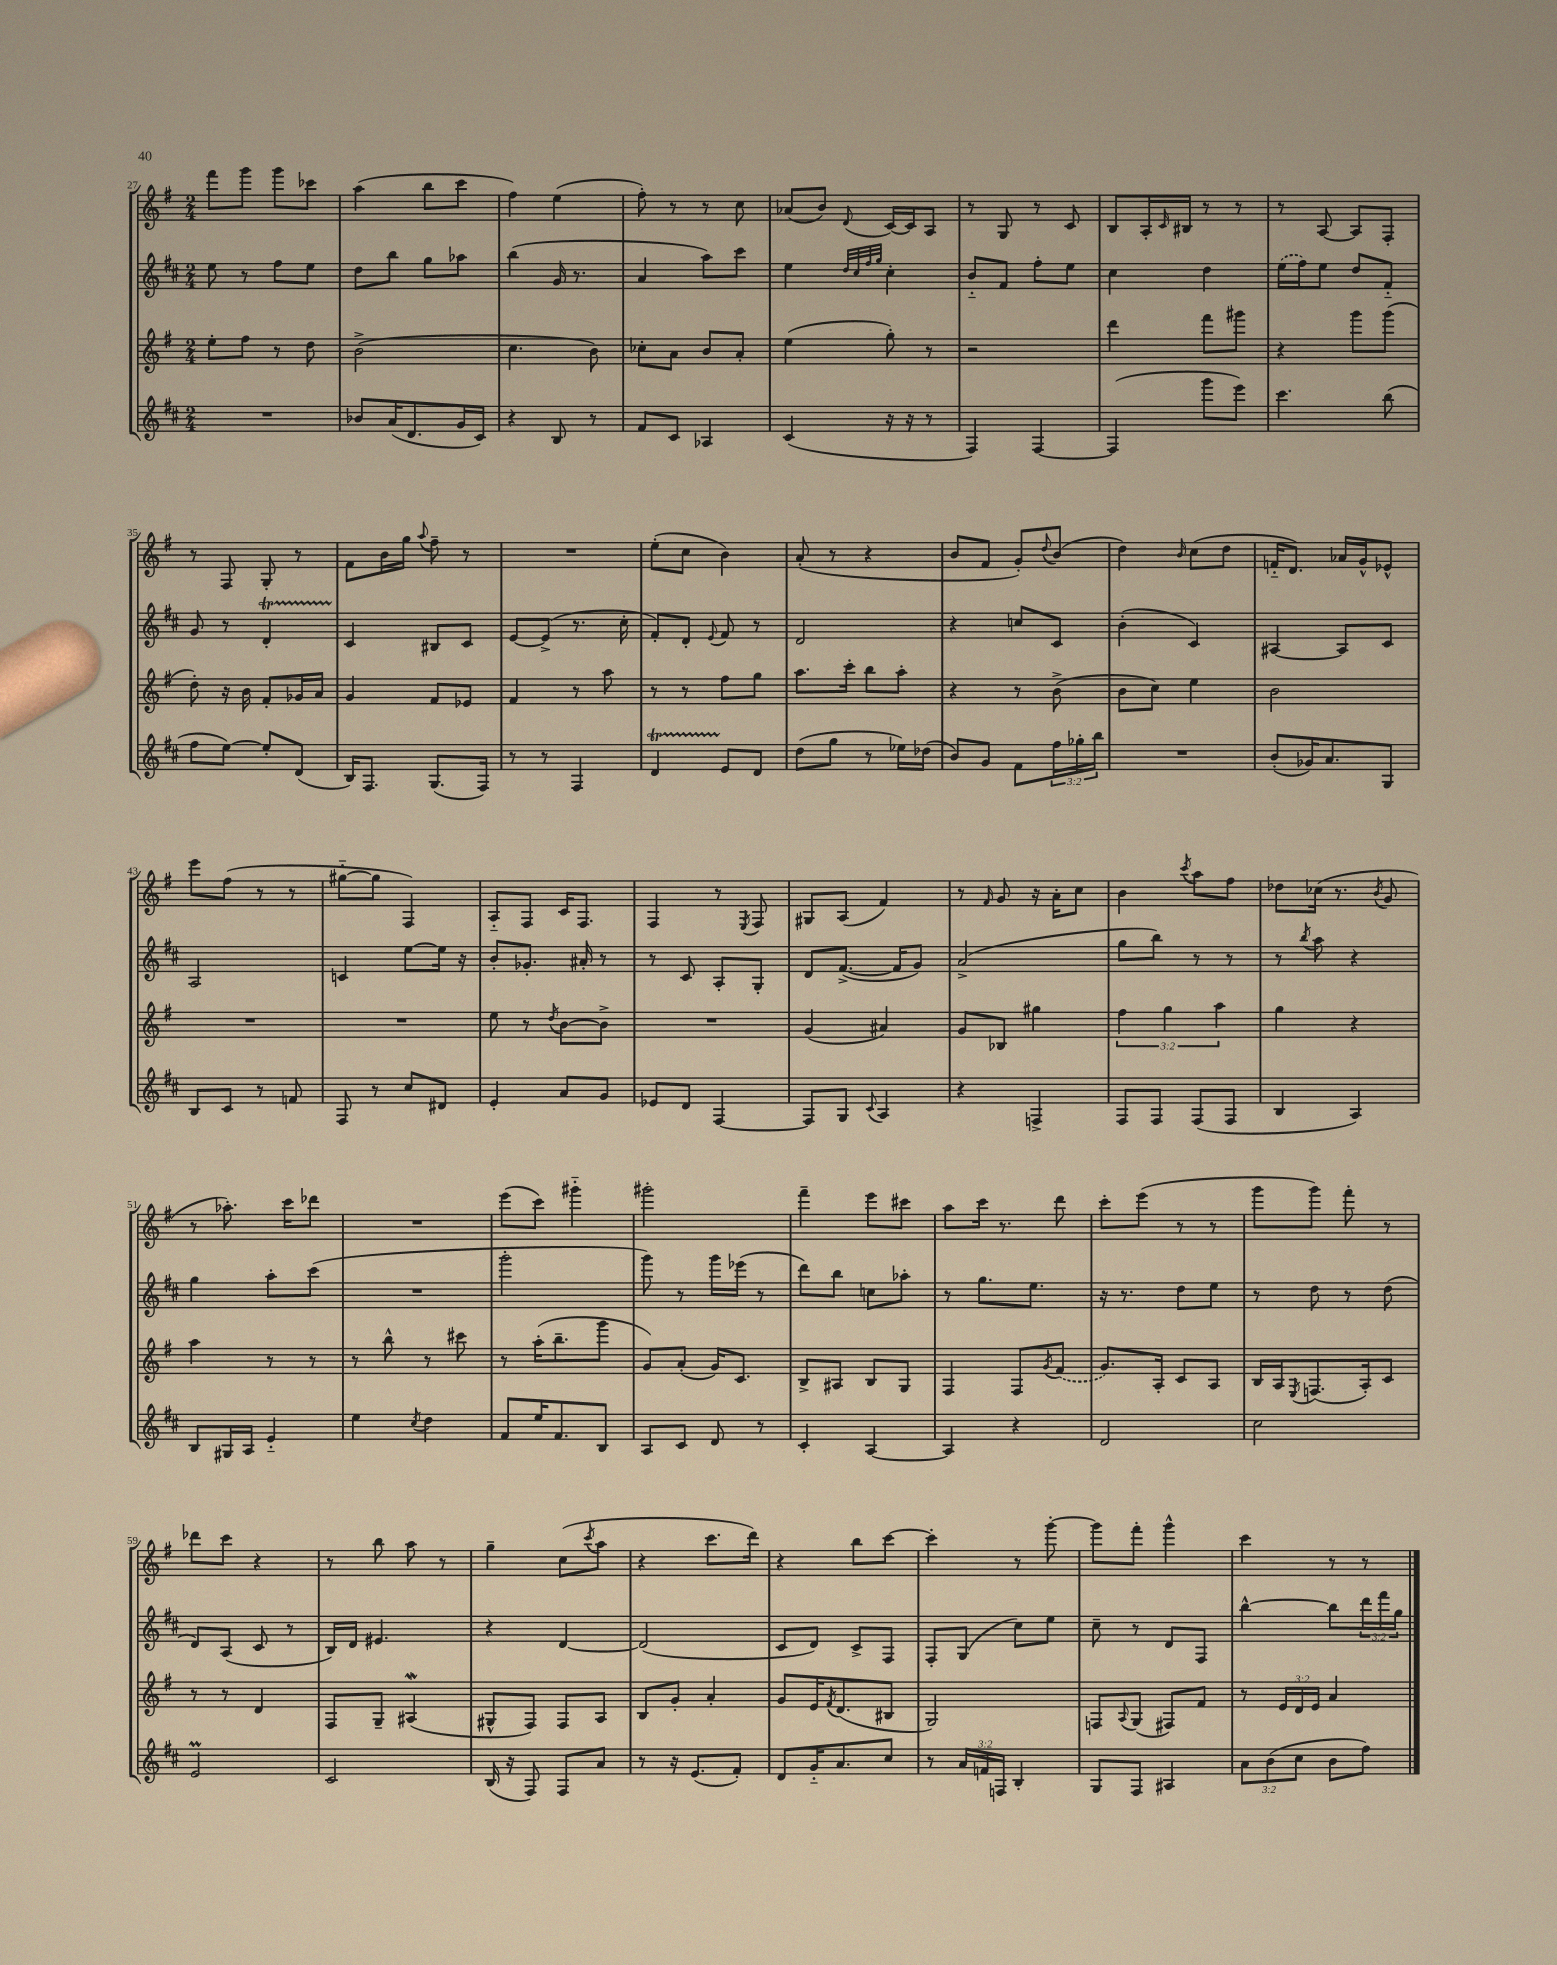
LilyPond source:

<<
\new StaffGroup <<
\new Staff = "s0" {
    \clef treble \key g \major \numericTimeSignature \time 2/4
    fis'''8 g'''8 g'''8 ces'''8 |
    a''4( b''8 c'''8 |
    fis''4) e''4( |
    fis''8-.) r8 r8 c''8 |
    aes'8( b'8) \appoggiatura { d'8 } c'16~ c'16 a8 |
    r8 g8 r8 c'8 |
    b8 a16-. \grace { c'16 } bis16 r8 r8 |
    r8 a8~ a8 fis8-. |
    r8 fis8 g8-. r8 |
    fis'8 b'16 g''16 \appoggiatura { a''8 } fis''8-- r8 |
    R2 |
    e''8-.( c''8 b'4) |
    a'8-.( r8 r4 |
    b'8 fis'8 g'8-.) \appoggiatura { d''8 } b'8( |
    d''4) \grace { b'16 } c''8( d''8 |
    f'16-_ d'8.) aes'16 g'16-^ ees'8-^ |
    e'''8 fis''8( r8 r8 |
    gis''8~-_ gis''8 fis4) |
    a8-_ fis8 c'16 fis8. |
    fis4 r8 \acciaccatura { e8 } fis8 |
    gis8 a8( fis'4) |
    r8 \grace { fis'16 } g'8 r16 a'16-. c''8 |
    b'4 \acciaccatura { c'''8 } a''8 fis''8 |
    des''8 ces''16( r8. \acciaccatura { b'8 } g'8 |
    r8 aes''8.-.) c'''16 des'''8 |
    R2 |
    e'''8( c'''8) gis'''4-_ |
    gis'''2-. |
    fis'''4-- e'''8 cis'''8 |
    a''8 c'''16 r8. d'''8 |
    c'''8-. e'''8( r8 r8 |
    g'''8 g'''8) fis'''8-. r8 |
    des'''8 c'''8 r4 |
    r8 b''8 a''8 r8 |
    g''4-- c''8( \acciaccatura { c'''8 } a''8 |
    r4 c'''8. d'''16) |
    r4 b''8 c'''8~ |
    c'''4-. r8 g'''8~-. |
    g'''8 fis'''8-. g'''4-^ |
    c'''4 r8 r8 \bar "|." |
}
\new Staff = "s1" {
    \clef treble \key d \major \numericTimeSignature \time 2/4 \override Staff.TupletNumber.text = #tuplet-number::calc-fraction-text
    e''8 r8 fis''8 e''8 |
    d''8 b''8 g''8 aes''8 |
    b''4( g'16 r8. |
    a'4 a''8) cis'''8 |
    e''4 \grace { d''32 cis''32 fis''32 g''32 } cis''4-. |
    b'8-_ fis'8 fis''8-. e''8 |
    cis''4 d''4 |
    \once \slurDashed e''16( fis''16) e''8 d''8 fis'8-_ |
    g'8 r8 d'4-.\startTrillSpan |
    cis'4\stopTrillSpan bis8 cis'8 |
    e'8~ e'8->( r8. cis''16-. |
    fis'8-.) d'8-. \appoggiatura { e'8 } fis'8 r8 |
    d'2 |
    r4 c''8 cis'8 |
    b'4-.( cis'4) |
    ais4~ ais8 cis'8 |
    a2 |
    c'4 e''8~ e''16 r16 |
    b'8-. ges'8.-. ais'16-. r8 |
    r8 cis'8 a8-. g8-. |
    d'8 fis'8.~->( fis'16 g'8) |
    a'2->( |
    g''8 b''8) r8 r8 |
    r8 \acciaccatura { b''8 } a''8 r4 |
    g''4 a''8-. cis'''8( |
    R2 |
    g'''2-. |
    g'''8) r8 g'''16 ees'''16( r8 |
    d'''8) b''8 c''8 aes''8-. |
    r8 g''8. e''8. |
    r16 r8. d''8 e''8 |
    r8 d''8 r8 d''8( |
    d'8) a8( cis'8 r8 |
    b16) d'16 eis'4. |
    r4 d'4~ |
    d'2( |
    cis'8 d'8) cis'8-> fis8 |
    fis8-. g8( cis''8) e''8 |
    cis''8-- r8 d'8 fis8 |
    b''4~-^ b''8 \tuplet 3/2 { d'''16 fis'''16 g''16 } \bar "|." |
}
\new Staff = "s2" {
    \clef treble \key g \major \numericTimeSignature \time 2/4 \override Staff.TupletNumber.text = #tuplet-number::calc-fraction-text
    e''8-. fis''8 r8 d''8 |
    b'2->( |
    c''4. b'8) |
    ces''8-. a'8 b'8 a'8-. |
    e''4( g''8-.) r8 |
    r2 |
    d'''4 fis'''8 gis'''8 |
    r4 g'''8 g'''8( |
    d''8-.) r16 b'16 fis'8-. ges'16 a'16 |
    g'4 fis'8 ees'8 |
    fis'4 r8 a''8 |
    r8 r8 fis''8 g''8 |
    a''8. c'''16-. b''8 a''8-. |
    r4 r8 b'8->( |
    b'8 c''8) e''4 |
    b'2 |
    R2 |
    R2 |
    e''8 r8 \acciaccatura { d''8 } b'8~ b'8-> |
    R2 |
    g'4( ais'4) |
    g'8 bes8 gis''4 |
    \tuplet 3/2 { fis''4 g''4 a''4 } |
    g''4 r4 |
    a''4 r8 r8 |
    r8 b''8-^ r8 cis'''8 |
    r8 a''16-.( b''8.-- g'''8 |
    g'8) a'8-.( g'16) c'8. |
    b8-> ais8 b8 g8 |
    fis4 fis8 \acciaccatura { g'8 } \once \slurDashed fis'8( |
    g'8.) a16-. c'8 a8 |
    b16 a16 \acciaccatura { e8 } f8.( a16-.) c'8 |
    r8 r8 d'4 |
    fis8 g8-- ais4\mordent( |
    gis8-^ fis8) fis8 a8 |
    b8 g'8-. a'4-. |
    g'8 e'16 \acciaccatura { fis'8 } d'8.( bis8 |
    g2) |
    f8 \appoggiatura { a8 } g8( fis8) fis'8 |
    r8 \tuplet 3/2 { e'16 d'16 e'16 } a'4 \bar "|." |
}
\new Staff = "s3" {
    \clef treble \key d \major \numericTimeSignature \time 2/4 \override Staff.TupletNumber.text = #tuplet-number::calc-fraction-text
    R2 |
    bes'8 a'16( d'8. g'16 cis'16) |
    r4 b8 r8 |
    fis'8 cis'8 aes4 |
    cis'4( r16 r16 r8 |
    fis4) fis4~ |
    fis4( g'''8 e'''8) |
    cis'''4. b''8( |
    fis''8 e''8~) e''8-. d'8( |
    b16) fis8. g8.( fis16) |
    r8 r8 fis4 |
    d'4\startTrillSpan e'8\stopTrillSpan d'8 |
    d''8( g''8 r8 ees''16) des''16( |
    b'8) g'8 fis'8 \tuplet 3/2 { fis''16 ges''16-. b''16 } |
    R2 |
    b'8-.( ges'16) a'8. g8 |
    b8 cis'8 r8 f'8 |
    fis8 r8 cis''8 dis'8 |
    e'4-. a'8 g'8 |
    ees'8 d'8 fis4~ |
    fis8 g8 \appoggiatura { cis'8 } a4 |
    r4 f4-> |
    fis8 fis8 fis8( fis8 |
    b4 a4) |
    b8 gis16 a16 e'4-_ |
    e''4 \acciaccatura { cis''8 } d''4 |
    fis'8 e''16 fis'8. b8 |
    a8 cis'8 d'8 r8 |
    cis'4-. a4~ |
    a4 r4 |
    d'2 |
    cis''2 |
    e'2\prall |
    cis'2 |
    b16( r16 fis8) fis8 a'8 |
    r8 r16 e'8.( fis'8-.) |
    d'8 g'16-_ a'8. cis''8 |
    r8 \tuplet 3/2 { a'16 f'16 f16 } b4-. |
    g8 fis8 ais4 |
    \tuplet 3/2 { a'8 b'8( cis''8 } b'8 fis''8) \bar "|." |
}
>>
>>
\layout { \context { \Score currentBarNumber = #27 } }
